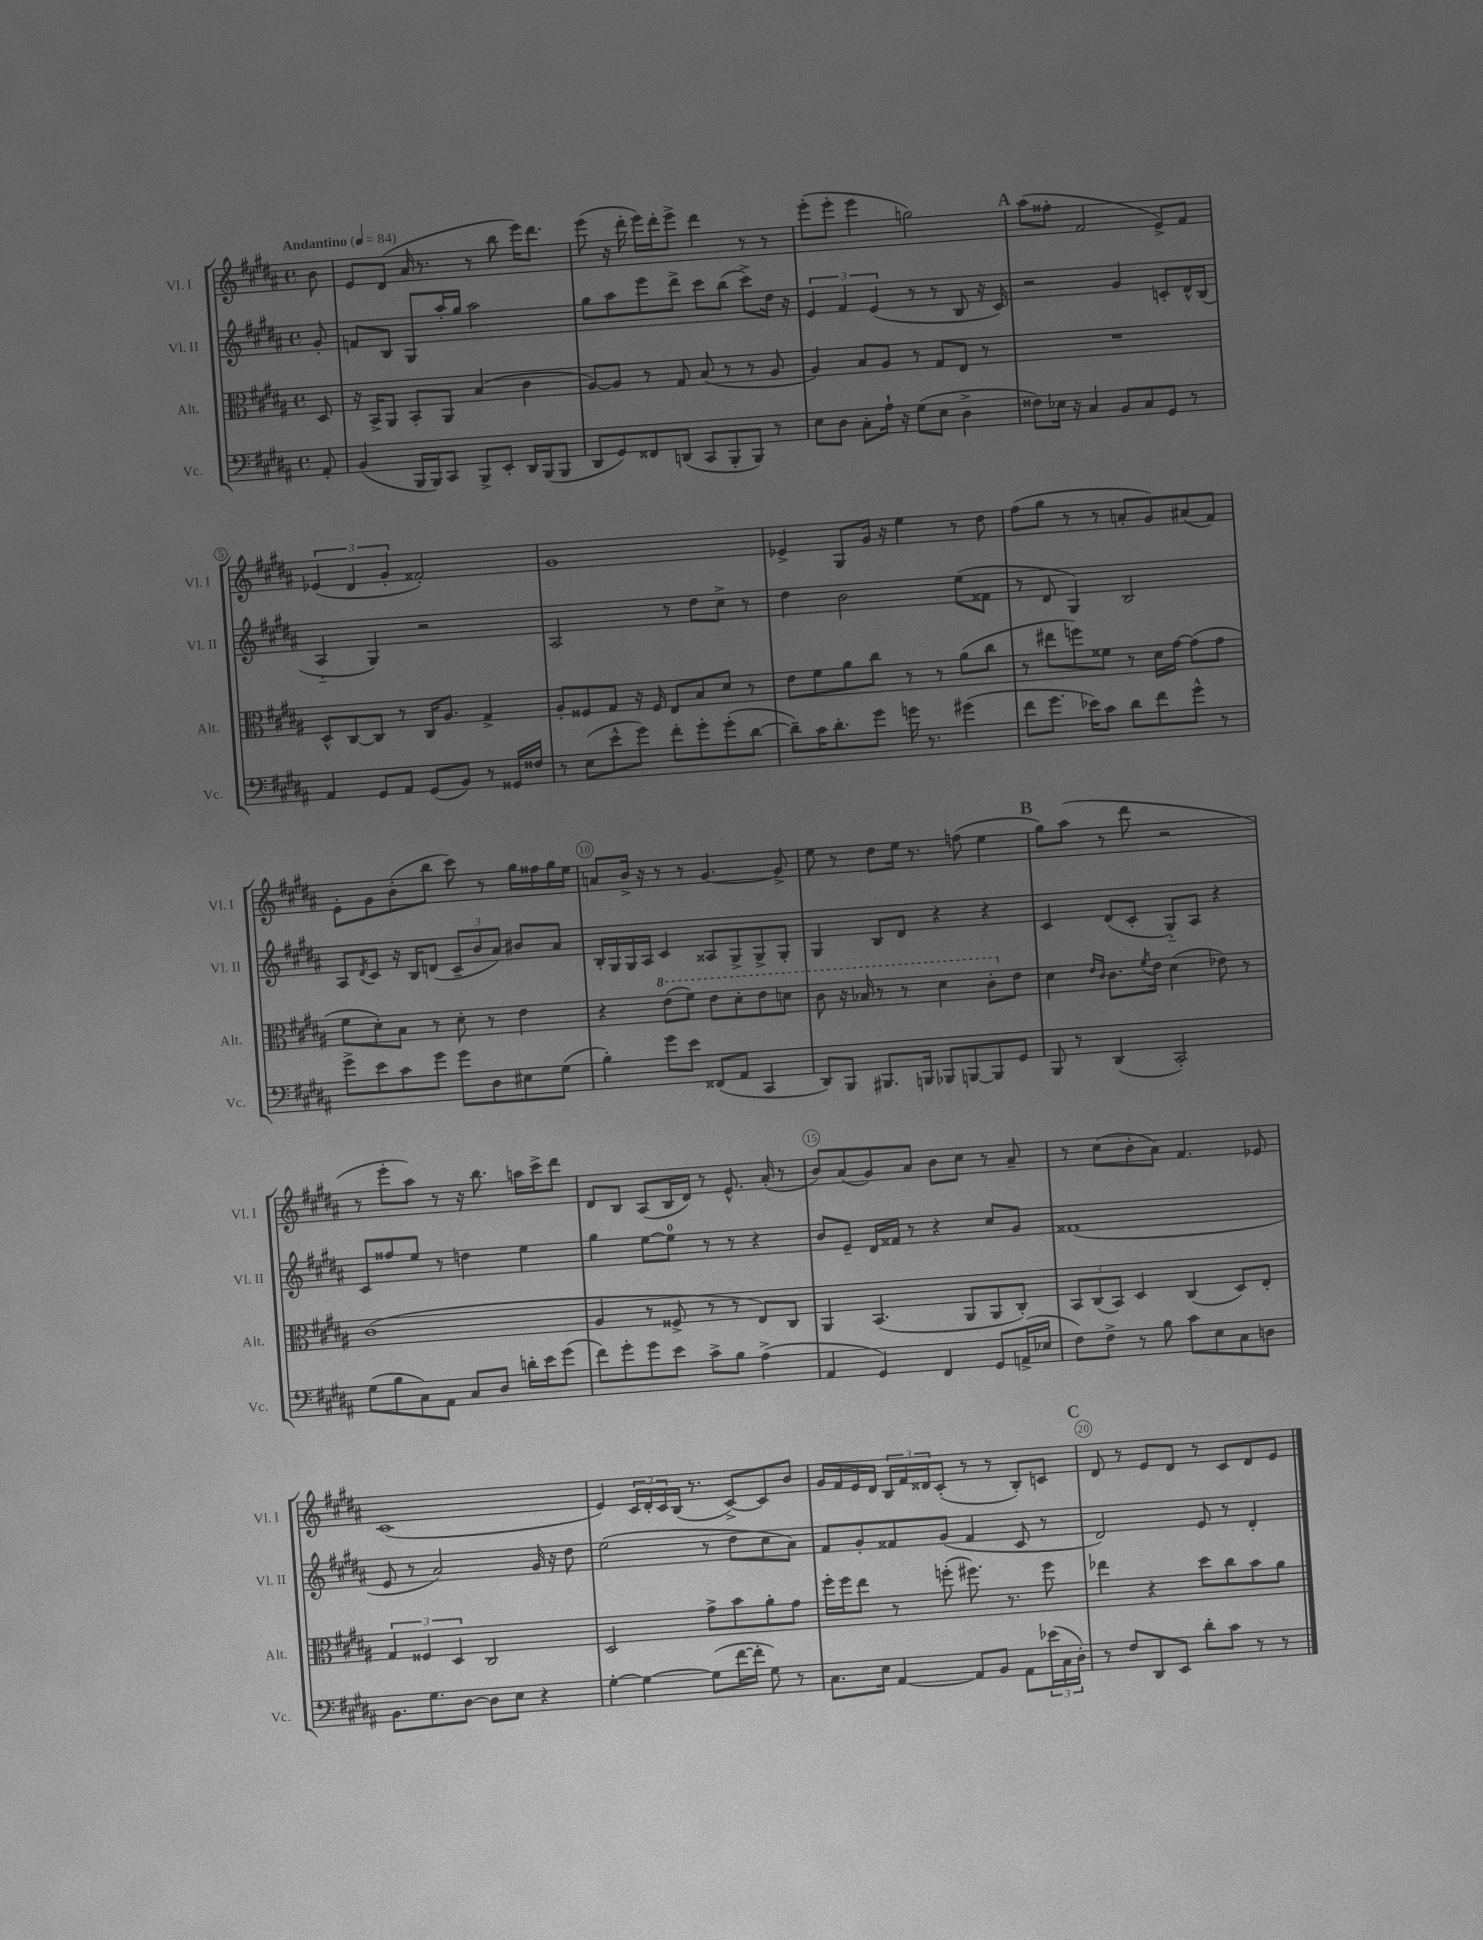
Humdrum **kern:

**kern	**kern	**kern	**kern
*staff4	*staff3	*staff2	*staff1
*clefF4	*clefC3	*clefG2	*clefG2
*k[f#c#g#d#a#]	*k[f#c#g#d#a#]	*k[f#c#g#d#a#]	*k[f#c#g#d#a#]
*M4/4	*M4/4	*M4/4	*M4/4
*met(c)	*met(c)	*met(c)	*met(c)
*MM84	*MM84	*MM84	*MM84
8AA#'/	8D#/	8g#'/	8b\
=	=	=	=
(4BB/	16r	8f/L	8e/L
.	16BB^/LK	.	.
.	8AA#/J	8B/J	(8d#/J
16BBB/LL	8BB'/L	8G#/L	16a#/
16BBB/J)	.	.	8.r
8CC#/J	8AA#/J	16aa#'/L	.
.	.	16gg#/JJ	.
8BBB^/L	(4B/	2aa#\	8r
8EE'/J	.	.	8bb\
16DD#/LL	4c#\	.	16eee\LK)
(16BBB/J	.	.	8.ddd#\J
8BBB/J	.	.	.
=	=	=	=
8DD#/L	[8A#/L)	8gg#\L	(8eee\
8GG#/)	8A#/]J	8aa#\	16r
.	.	.	16ddd#'\
8FF##/	8r	8eee\	16eee\LL)
.	.	.	16ddd#'\J
(8DD/J	8G#/	8ddd#^\J	8eee^\J
8CC#/L	(8B/	8ccc#\L	4ddd#\
8BBB'/	8r	(8bb\J	.
8BBB/J)	8r	8ccc#^\L)	8r
8r	8A#/	16dd#\Jk	8r
.	.	16r	.
=	=	=	=
8E\L	4A#/)	6e/	(8eee'\L
8D#\J	.	.	8eee'\J
.	.	6f#/	.
8C#'\L	8B/L	.	4eee\
.	.	(6e/	.
16A#`\Jk	8A#/J	.	.
16r	.	.	.
(8G#\L	8r	8r	2gg\)
8E\J	8G#/L	8r	.
4D#^\	8E/J	8B/	.
.	8r	16r	.
.	.	16c#/)	.
=	=	=	=
8F##\L)	1r	2r	(8aa#\L
16E-\Jk	.	.	8ff##'\J
16r	.	.	.
4C#/	.	.	2f#/
8BB/L	.	4g#/	.
8C#/	.	.	.
8GG#/J	.	8c'/L	8e^/L)
8r	.	16d#^^/L	8f#/J
.	.	(16B/JJ	.
=	=	=	=
4AA#/	8D#^^/L	4A#'~/	(6e-/
.	[8C#/	.	.
.	.	.	6d#/
8GG#/L	8C#/]J	4G#/)	.
.	.	.	6g#'/
8AA#/J	8r	.	.
(8GG#/L	16C#/LK	2r	2f##'/)
.	8.A#/J	.	.
8BB/J)	.	.	.
8r	4G#^/	.	.
16GG##/LL	.	.	.
16F##/JJ	.	.	.
=	=	=	=
8r	8A#'/L	2A#/	1g#
(8E\L	8F##/	.	.
8e^^\	8G#/J	.	.
8g#\J)	16r	.	.
.	16F##/	.	.
8f#'\L	8E/L	8r	.
8g#'\	8B/	8dd#\L	.
(8g#'\	8d#/J	8cc#^\J	.
[8d#\J	8r	8r	.
=	=	=	=
8d#~\]L)	8e\L	4dd#\	4e-^/
16c#\K	8f#\	.	.
8.d#'\	.	.	.
.	8a#\	2b\	8G#/L
8g#\J	8cc#\J	.	16g#/Jk
.	.	.	16r
16g\	8r	.	4ee\
8.r	.	.	.
.	8r	.	.
(4g#\	(8a#\L	(8ee\L	8r
.	8cc#\J	8f##\J	8dd#\
=	=	=	=
8f#\L	8r	8r	(8ff#\L
8.g#\J	8ee#\L	8d#/	8gg#\J
.	8ff\)	4G#/)	8r
16e-\LK)	.	.	.
8c#\J	8f##\J	.	8r
8d#\L	8r	2B/	8a'/L
8f#\	16d#\LL	.	8g#/)
.	[16g#\JJ	.	.
8g#^^\J	(8g#\]L	.	(8a#/
8r	8g#\J	.	8f#/J)
=	=	=	=
8g#^\L	8f#\L	8A#/L	8e'\L
.	.	8qd#/	.
8e\	8d#'\)	8c#/J	8g#\
8c#\	8B\J	16r	(8b'\
.	.	16B/LK	.
8g#\J	8r	(8d/J	8bb\J
8g#\L	8d#'\	12c#~/L	8ccc#\)
.	.	12b/	.
8D#\	8r	.	8r
.	.	12a#/J)	.
8E#\	4e\	8b#/L	16gg#\LL
.	.	.	16ff##\
(8G#\J	.	8a#/J	16gg#\
.	.	.	16ee\JJ
=	=	=	=
4B'\)	4r	16B'/LL	8a/L
.	.	16G#/	.
.	.	16G#/	16b^/Jk
.	.	16A#/JJ	16r
8g#\L	(8ee\L	4c#/	8r
8e\J	8ff#\J)	.	8r
(8FF##/L	8ee\L	8A##/L	[4.g#/
8AA#/J	8dd#'\	8G#^/	.
4CC#/	8ee\	8G#^/	.
.	8dd\J	8G#'/J	8g#^/]
=	=	=	=
8DD#/L)	8cc#\	4G#/	8ee\
8BBB/J	16r	.	8r
.	16b-/	.	.
8.BBB#/L	8r	8B/L	8dd#\L
.	8r	8d#/J	16ee\Jk
16BBB/Jk	.	.	8.r
8BBB-/L	4dd#\	4r	.
[8BBB/	.	.	(8ff\
8BBB/]	8cc#'\L	4r	4ee\
8GG#/J	8e\J	.	.
=	=	=	=
8BBB/	4d#\	4c#/	8gg#\L)
8r	.	.	(8aa#\J
.	16qqe/LL	.	.
.	16qqc#/JJ	.	.
(4DD#/	8.c#\L	(8d#/L	8r
.	.	8c#'/J	8ddd#\
.	8qf#/	.	.
.	16e\Jk	.	.
2CC#'/)	(4d#\	8G#'~/L)	2r
.	.	8A#/J	.
.	8e-\)	4r	.
.	8r	.	.
=	=	=	=
(8G#\L	(1c#	8c#/L	8r
8B\	.	8ff##/	8eee'\L
8C#\)	.	8ee/J	8aa#\J)
8AA#\J	.	8r	8r
8C#/L	.	4dd\	16r
.	.	.	8.bb\
8D#/J	.	.	.
16d'\LL	.	4ee\	16aa\LL
16e\J	.	.	16ccc#^\J
(8g#\J	.	.	8ddd#\J
=	=	=	=
8f#\L)	4A#/	4gg#\	8d#/L
8g#'\	.	.	8B/J
8g#\	8r	[8ee\L	(8A#/L
8e\J	8F##^/	8ee\]J	16B/L
.	.	.	16d#/JJ)
8c#^\L	8r	8r	8r
8B\J	8r	8r	8.e^^/
(4A#^\	8E/L)	4r	.
.	.	.	(16a#'/
.	8C#/J	.	8r
=	=	=	=
4AA#/	4AA#/	8b/L	8b/L)
.	.	8e~/J	(8a#/
4GG#/)	(4.BB/	16d#/LL	8g#/)
.	.	16f##/JJ	.
.	.	8r	8a#/J
4FF#/	.	4r	8b\L
.	8AA#/L	.	8cc#\J
8GG#/L	8AA#/	8cc#/L	8r
(16AA^/L	8C#'/J)	8g#/J	8a#~/
16E-/JJ	.	.	.
=	=	=	=
8F#\L)	12BB/L	(1f##	8r
.	(12C#/	.	.
8F#^\J	.	.	(8cc#\L
.	12BB/J)	.	.
8r	4D#/	.	8b'\
8B\	.	.	8a#\J)
8c#\L	(4C#/	.	4.f#/
8E\	.	.	.
8C#\	8D#/L)	.	.
8D\J	8E'/J	.	8e-/
=	=	=	=
8.BB\L	6G#/	8e/	(1c#
.	.	8r	.
.	6F##/	.	.
8.G#\	.	.	.
.	.	2a#/)	.
.	6D#/	.	.
[8D#\J	.	.	.
8D#\]L	2C#/	.	.
8E\J	.	.	.
4r	.	16g#/	.
.	.	16r	.
.	.	8dd#\	.
=	=	=	=
[4G#'\	2D#/	(2ee\	4e/)
4G#\_	.	.	24c#/LL
.	.	.	24d#'/
.	.	.	24c#/
.	.	.	(16B/JJ
.	.	.	8.r
(8G#\]L	8g#^\L	8r	.
[16f#\L	8b\	8dd#\L	[8c#^/L)
16f#'\]JJ	.	.	.
8G#\)	8a#'\	8cc#\	8c#/]
8r	8g#\J	8a#\J)	8b/J
=	=	=	=
8.C#\L	16ff#'\LL	8f#/L	16g#/LL
.	16ff#\J	.	16f#/
.	8ee\J	8g#'/	16e/
16E\Jk	.	.	16d#/JJ
[4AA#/	8r	8f##/	24B/LL
.	.	.	24f#/
.	.	.	24d##/J
.	(8ff'\	(8g#/J	(8c#'/J
8AA#/]L	8.ff#\)	4f##/	8r
8BB/J	.	.	8r
.	8.r	.	.
8AA#\L	.	8c#/	8B'/L)
(24e-\L	8ff#\	8r	8c/J
24C#\	.	.	.
24D#'\JJ)	.	.	.
=	=	=	=
8r	4ee-\	2d#/)	8d#/
8F#/L	.	.	8r
8DD#/	4r	.	8e/L
8EE/J	.	.	8d#/J
8d#'\L	8dd#\L	8e/	8r
8c#\J	8cc#\	8r	8c#/L
8r	8b\	4d#'/	8d#/
8r	8a#\J	.	8e/J
==	==	==	==
*-	*-	*-	*-
